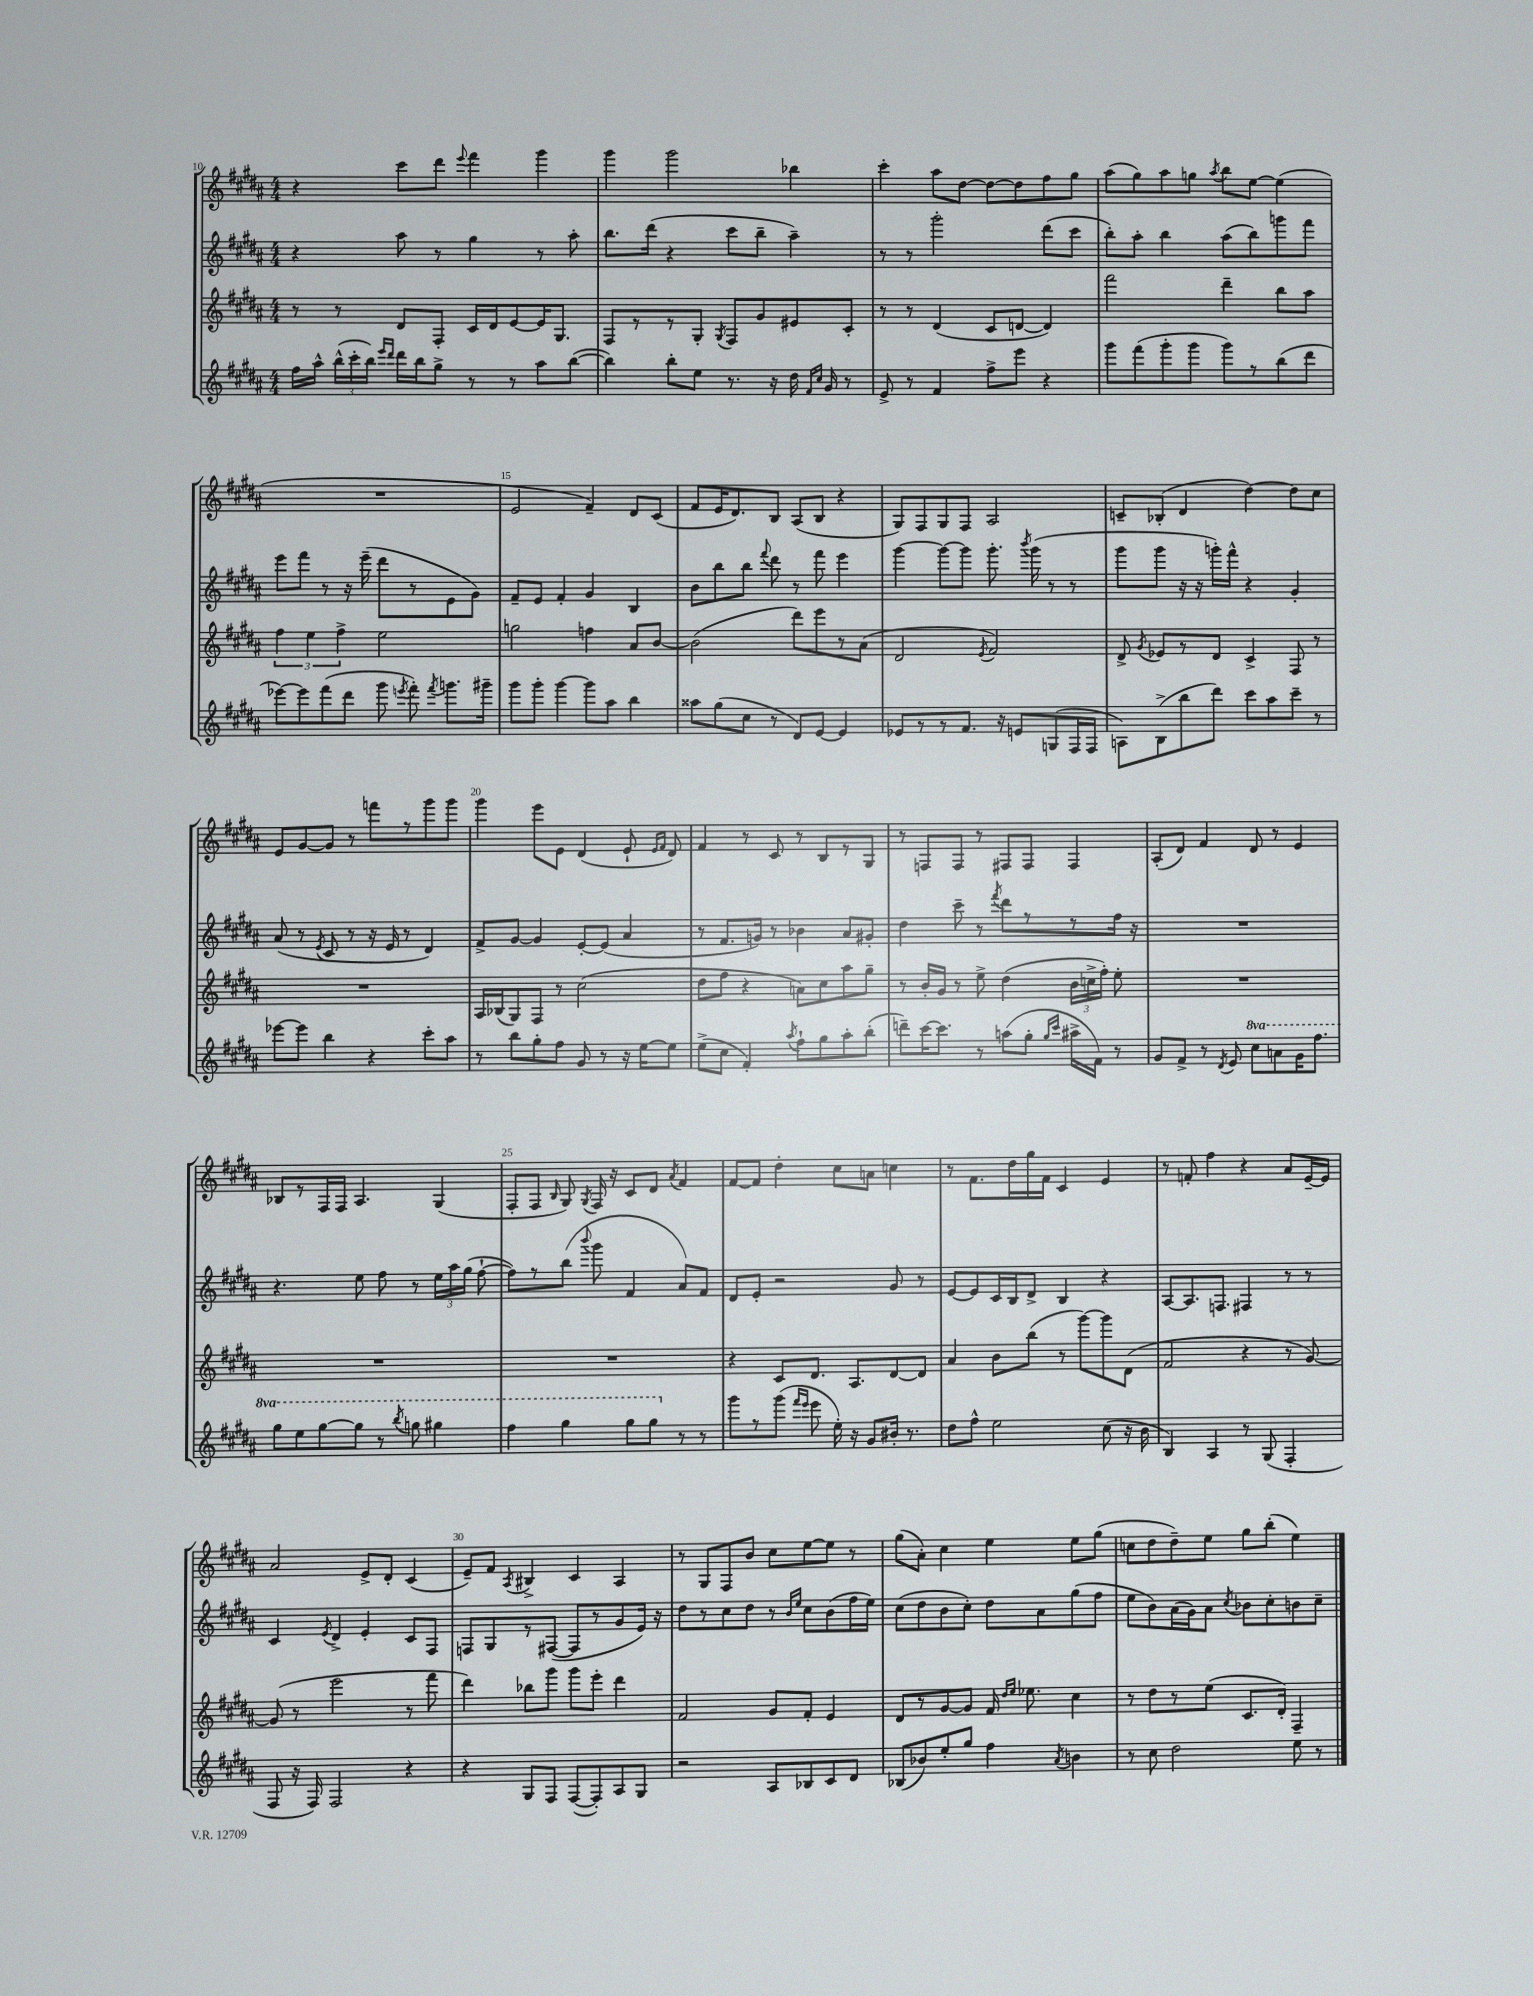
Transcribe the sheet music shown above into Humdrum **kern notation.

**kern	**kern	**kern	**kern
*staff4	*staff3	*staff2	*staff1
*clefG2	*clefG2	*clefG2	*clefG2
*k[f#c#g#d#a#]	*k[f#c#g#d#a#]	*k[f#c#g#d#a#]	*k[f#c#g#d#a#]
*M4/4	*M4/4	*M4/4	*M4/4
16ff#	8r	4r	4r
16aa#^^	.	.	.
(24bb^^	8r	.	.
24ccc#'	.	.	.
24bb)	.	.	.
16qqeee	.	.	.
16qqddd#	.	.	.
16ddd#	8d#	8aa#	8ccc#
16bb	.	.	.
8gg#^	8F#'	8r	8ddd#
.	.	.	8qqeee
8r	16c#	4gg#	4fff#
.	16d#	.	.
8r	[8e	.	.
8aa#	16e]	8r	4ggg#
.	8.G#	.	.
([8bb	.	8aa#'	.
=	=	=	=
4bb])	8F#	8.bb	4ggg#
.	8r	.	.
.	.	(16ddd#	.
8bb'	8r	4r	2ggg#
8ee	8G#'	.	.
.	8qG#	.	.
8.r	8F#	8ccc#	.
.	8g#	8bb~	.
16r	.	.	.
16dd#	8e#	4aa#~)	4bb-
16qqf#	.	.	.
16qqcc#	.	.	.
16g#	.	.	.
8r	8c#'	.	.
=	=	=	=
8e^	8r	8r	4ccc#'
8r	8r	8r	.
4f#	(4d#	2ggg#'	8aa#
.	.	.	[8dd#
8ff#^	8c#	.	8dd#_
8eee	[8d	.	8dd#]
4r	4d])	(8ddd#	8ff#
.	.	8ccc#	8gg#
=	=	=	=
8ggg#	2fff#	8bb')	(8aa#
(8fff#	.	8aa#'	8gg#)
8ggg#'	.	4bb	8aa#
8ggg#	.	.	8gg
.	.	.	8qaa#
8ggg#)	4ddd#~	(8aa#	8bb
8r	.	8bb)	[8ee
(8bb	8bb	8ggg	(4ee]
8ddd#	8aa#	8fff#	.
=	=	=	=
[8eee-)	6ff#	8eee	1r
8eee-]	.	8fff#	.
.	6ee	.	.
(8fff#	.	8r	.
.	6ff#^	.	.
8ddd#	.	16r	.
.	.	(16eee~	.
8ggg#	2ee	8ddd#	.
8qeee	.	.	.
8fff#')	.	8r	.
8qfff#	.	.	.
8.ggg	.	8e	.
.	.	8g#)	.
16ggg#~	.	.	.
=	=	=	=
8ggg#	2gg	8f#~	2e
8ggg#'	.	8e	.
[4ggg#	.	4f#'	.
8ggg#]	4ff	4g#	4f#~)
8aa#	.	.	.
4bb	8a#	4B	8d#
.	[8b	.	(8c#
=	=	=	=
8aa##	(2b]	8b	8f#
(8gg#	.	8bb	16e
.	.	.	8.d#)
8cc#	.	8bb	.
.	.	8qqfff#	.
8r	.	8ddd#	8B
8d#)	8ddd#)	8r	(8A#
[8e	8eee	8fff#	8B
4e]	8r	4eee	4r
.	(8a#	.	.
=	=	=	=
8e-	2d#	[4ggg#	8G#)
8r	.	.	8F#
8r	.	8ggg#_	8G#
8.f#	.	8ggg#]	8F#
.	8qe	.	.
.	2f#)	8.ggg#'	2A#
16r	.	.	.
8e	.	.	.
.	.	8qbbb	.
.	.	(16ggg#	.
(8G	.	8r	.
16F#	.	8r	.
16F#	.	.	.
=	=	=	=
8A)	8d#^	8ggg#	8c~
.	8qg#	.	.
(8B^	8e-	8ggg#	(8B-'
8bb	8r	16r	4d#
.	.	16r	.
8ddd#)	8d#	16ggg')	.
.	.	16fff#^^	.
8ccc#	4c#^	4r	[4dd#)
8aa#	.	.	.
8ccc#~	8F#	4g#'	8dd#]
8r	8r	.	8cc#
=	=	=	=
[8eee-	1r	(8a#	8e
8eee-]	.	8r	[8g#
.	.	8qe	.
4bb	.	8c#	8g#]
.	.	8r	8r
4r	.	16r	8fff
.	.	16e	.
.	.	8r	8r
8ccc#'	.	4d#)	8ggg#
8aa#	.	.	8ggg#
=	=	=	=
8r	16A#	8f#^	4ggg#
.	(16B-	.	.
8bb	8G#)	[8g#	.
8gg#'	8F#	4g#]	8eee
8ff#	8r	.	8e
8g#	(2cc#	[8e'	(4d#
8r	.	(8e]	.
16r	.	4a#	8e`
[16ee	.	.	.
.	.	.	16qqe
.	.	.	16qqf#
8ee]	.	.	8d#)
=	=	=	=
(8ee^	8dd#	8r	4f#
8cc#	8ff#	8.f#	.
4f#')	4r	.	8r
.	.	16g)	.
.	.	8r	8c#
8qaa#	.	.	.
8ff#`	8a)	4b-	8r
8gg#	8cc#	.	8B
8aa#'	8aa#	8a#	8r
(8bb'	8gg#~	8g#'	8G#
=	=	=	=
8ddd~)	8r	4dd#	8r
[16ccc#	16b'	.	8F
8.ccc#]	16g#	.	.
.	8r	8ccc#~	8F
8r	8ee^	8r	8r
.	.	8qfff#	.
(8aa	(4dd#	8ddd#	8F#
8gg#'	.	8r	8F#
16qqgg#	.	.	.
16qqccc#	.	.	.
16aa#^	24b	8r	4F#
.	24cc^	.	.
16f#)	.	.	.
.	24ff#')	.	.
8r	8ee'	16ff#	.
.	.	16r	.
=	=	=	=
8g#	1r	1r	(8A#'
8f#^	.	.	8d#)
8r	.	.	4f#
8qd#	.	.	.
8e	.	.	.
8ccc#	.	.	8d#
8aa	.	.	8r
16gg#	.	.	4e
8.fff#	.	.	.
=	=	=	=
8ggg#	1r	4.r	8B-
8eee	.	.	8r
[8ggg#	.	.	16F#
.	.	.	16F#
8ggg#]	.	8ee	4.A#
8r	.	8ff#	.
8qbbb	.	.	.
8ggg	.	8r	.
4ggg#	.	24ee	(4G#
.	.	24aa#	.
.	.	(24gg#	.
.	.	[8ff#`	.
=	=	=	=
4fff#	1r	8ff#])	8F#'
.	.	8r	8F#
.	.	.	16qqB
4ggg#	.	(8bb	8G#)
.	.	8qqbbb	8qG#
.	.	8ggg#	16F#
.	.	.	16r
8ggg#	.	4f#	8c#
8ggg#	.	.	8d#
.	.	.	8qa#
8r	.	8a#)	4f#
8r	.	8f#	.
=	=	=	=
8ggg#	4r	8d#	[8f#
8r	.	8e'	8f#]
(8ggg#	8c#	2r	4dd#'
16qqfff#	.	.	.
16qqeee	.	.	.
8eee	8.d#	.	.
16ee')	.	.	8cc#
16r	8.A#	.	.
8g#	.	.	8a
16b#'	[8d#	8g#	4cc
8.r	.	.	.
.	8d#]	8r	.
=	=	=	=
8dd#	4a#	[8e	8r
8ff#^^	.	8e]	8.f#
2ee	8b	16c#	.
.	.	16B	16dd#
.	(8bb	8d#^	16gg#
.	.	.	16f#
.	8r	4B	4c#
.	[8ggg#)	.	.
(8cc#	8ggg#]	4r	4e
16r	(8d#	.	.
16b	.	.	.
=	=	=	=
4B)	2f#	[8A#	8r
.	.	8.A#]	8f'
4A#	.	.	4ff#
.	.	8.F	.
8r	4r	4F#	4r
(8G#	.	.	.
4F#'	8r	8r	8a#
.	[8g#)	8r	[16e~
.	.	.	16e]
=	=	=	=
8F#	(8g#]	4c#	2a#
16r	8r	.	.
16F#)	.	.	.
.	.	8qe	.
2F#	2eee	4d#^	.
.	.	4e'	8e^
.	.	.	8d#'
4r	8r	8c#	(4c#
.	8fff#	8F#	.
=	=	=	=
4r	4ddd#)	8F	8e~)
.	.	8G#	8f#
.	.	.	8qA#
8G#	8bb-	8r	4B#^
8F#	8ggg#	([8F#	.
([8F#	8ggg#	8F#]	4c#
8F#'])	8eee'	8r	.
8A#	4ddd#	8g#	4A#
8G#	.	16e)	.
.	.	16r	.
=	=	=	=
2r	2f#	8dd#	8r
.	.	8r	8G#
.	.	8cc#	8F#
.	.	8dd#	8b
8A#	8g#	8r	8cc#
.	.	16qqb	.
.	.	16qqee	.
8B-	8f#'	8cc#	[8ee
8c#	4e	(8b	8ee]
8d#	.	16ff#	8r
.	.	16ee)	.
=	=	=	=
(8B-	8d#	(8cc#	(8gg#
8b-)	8r	8dd#	8a#')
8ee'	[8g#	8b	4cc#
8gg#	8g#]	8cc#')	.
4ff#	16f#	8dd#	4ee
.	16qqdd#	.	.
.	16qqee	.	.
.	8.ee-	.	.
.	.	8a#	.
8qa#	.	.	.
4b	4cc#	(8gg#	8ee
.	.	8ff#	(8gg#
=	=	=	=
8r	8r	8ee	8cc
8cc#	8dd#	8b)	8dd#
2dd#	8r	(16a#	8dd#~)
.	.	16g#)	.
.	(8ee	8a#	8ee
.	.	8qcc#	.
.	8.c#	8b-	8gg#
.	.	8cc#'	(8bb'
.	16d#')	.	.
8ee	4F#~	8b	4ee)
8r	.	8cc#~	.
==	==	==	==
*-	*-	*-	*-
